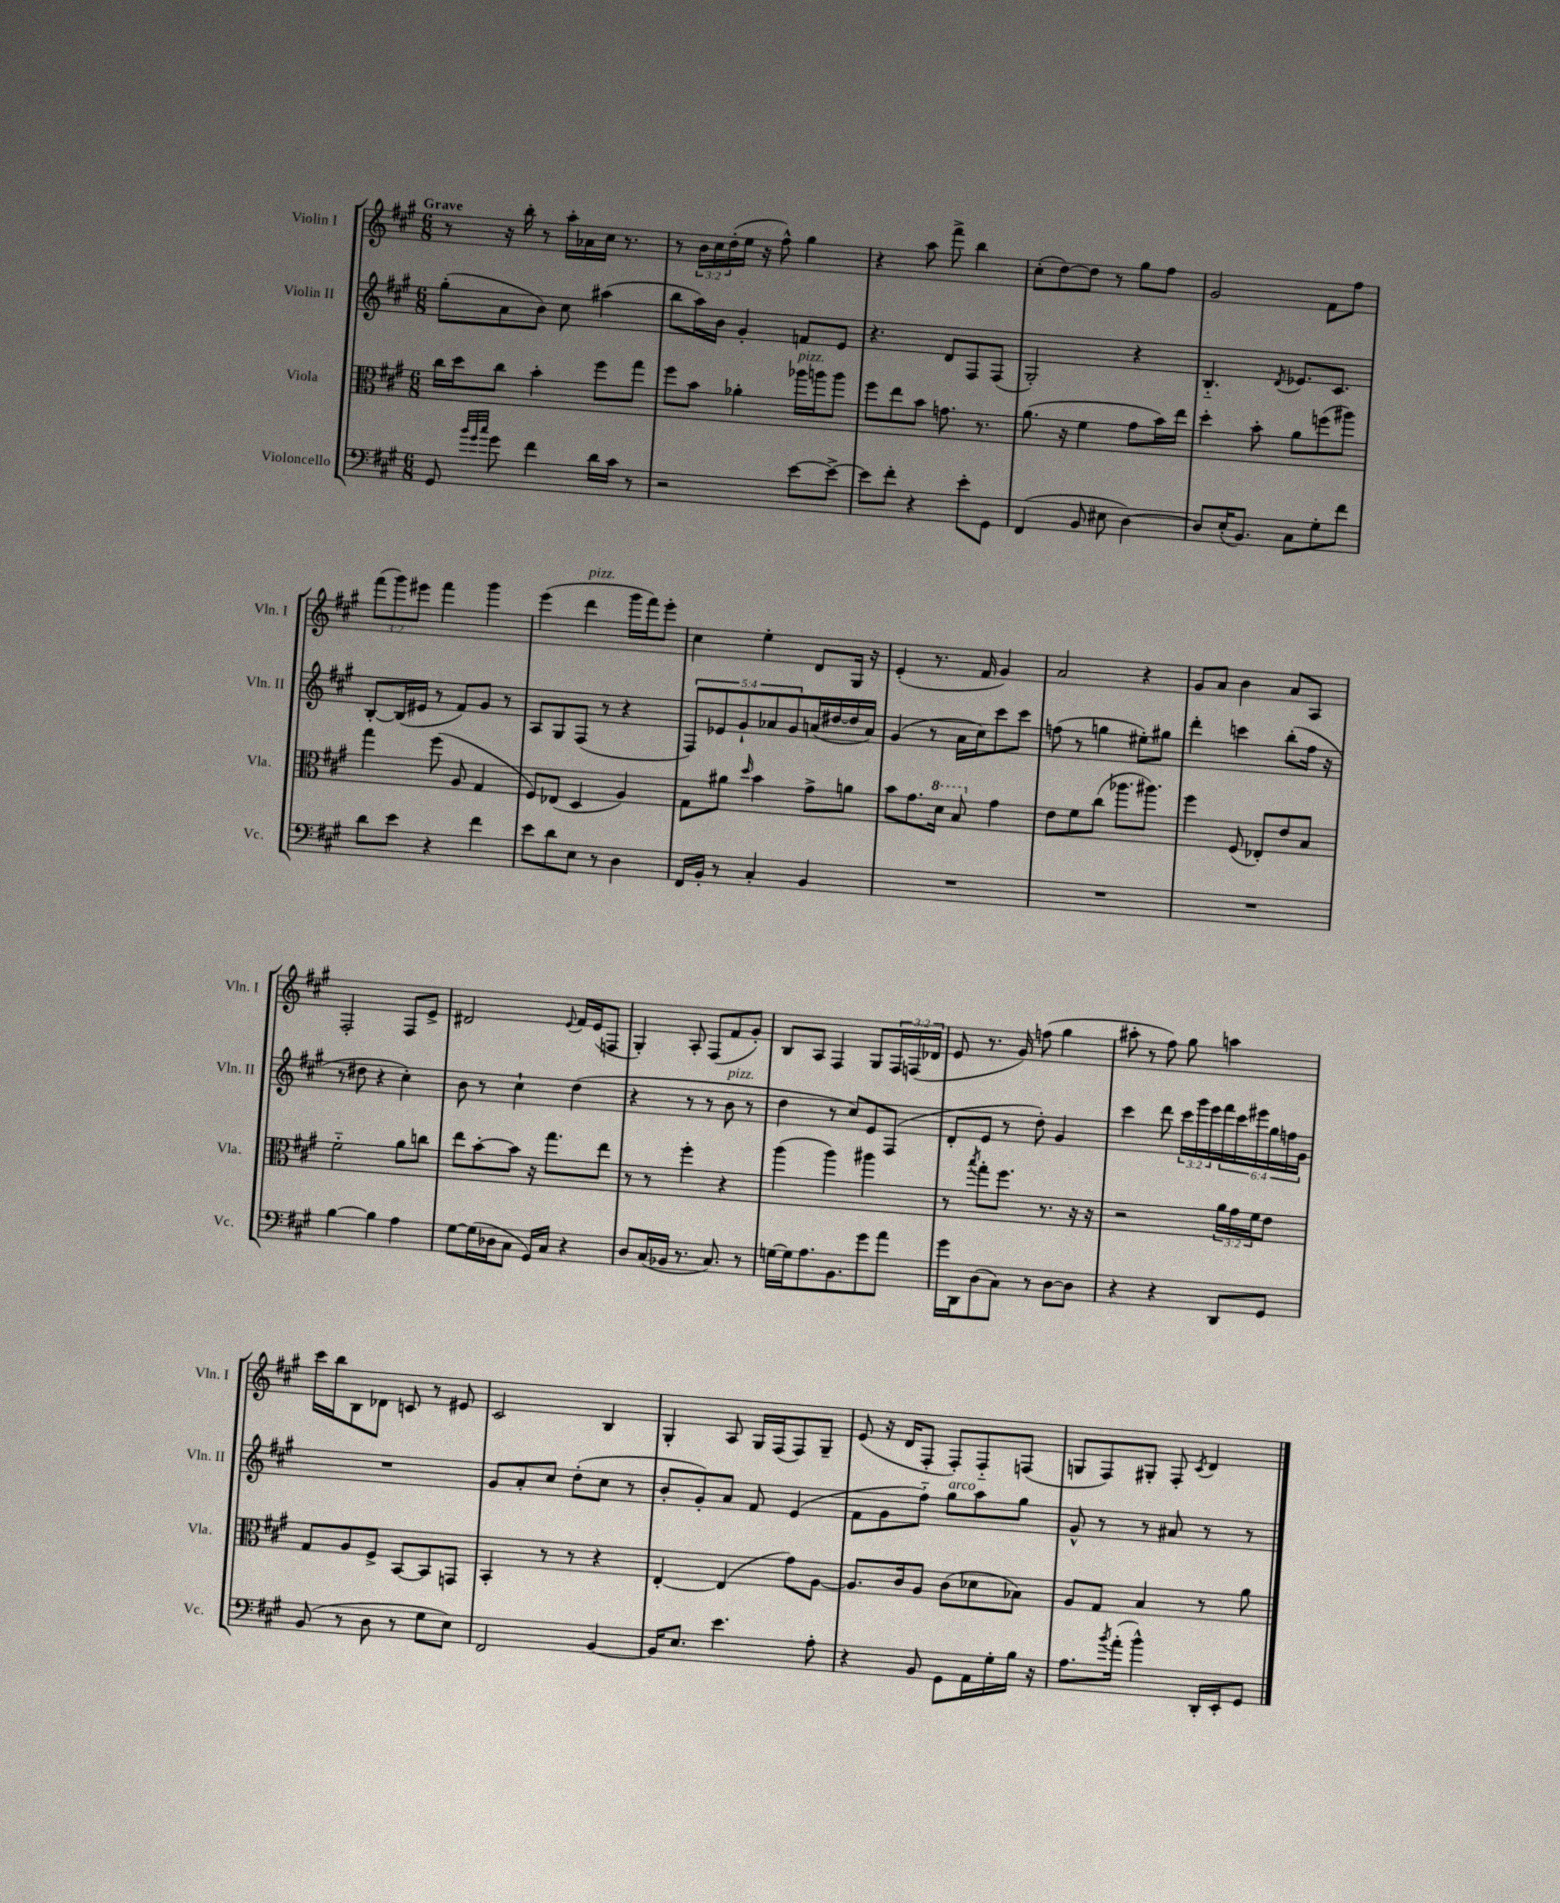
<<
\new StaffGroup <<
\new Staff = "s0" \with { instrumentName = "Violin I" shortInstrumentName = "Vln. I" } {
    \clef treble \key a \major \numericTimeSignature \time 6/8 \override Staff.TupletNumber.text = #tuplet-number::calc-fraction-text \tempo "Grave"
    r8 r16 b''16-. r8 a''16-. aes'16 cis''16 r8. |
    r8 \tuplet 3/2 { b'16 cis''16 d''16-.( } e''16 r16 fis''8-^) gis''4 |
    r4 a''8 fis'''8-> b''4 |
    cis''8-.( d''8~) d''8 r8 gis''8 fis''8 |
    gis'2 fis'8 fis''8 |
    \tuplet 3/2 { fis'''8( gis'''8) eis'''8 } fis'''4 gis'''4 |
    e'''4( d'''4^\markup { \italic "pizz." } gis'''16 fis'''16) e'''8-. |
    cis''4 e''4-. d'8 gis16 r16 |
    e'4-.( r8. fis'16 gis'4) |
    a'2 r4 |
    gis'8 a'8 b'4 a'8 a8 |
    fis2-. fis8 e'8-> |
    dis'2 \appoggiatura { e'8 } fis'16 e'16( f8 |
    gis4-.) a8-. fis8( fis'8 gis'8-.) |
    b8 a8 fis4 gis8 \tuplet 3/2 { fis16 f16( des'16 } |
    e'8 r8. gis'16) f''8( gis''4 |
    ais''8-. r8 fis''8) gis''8 a''4 |
    cis'''16 b''16 b8 des'8 c'8 r8 eis'8 |
    cis'2 b4 |
    gis4-. a8 gis16 fis16( fis8) gis8-- |
    e'8( r16 d'16 fis8-. fis8-.) fis8-_ f8( |
    g8 fis8) gis8-. fis8-. \acciaccatura { cis'8 } d'4 \bar "|." |
}
\new Staff = "s1" \with { instrumentName = "Violin II" shortInstrumentName = "Vln. II" } {
    \clef treble \key a \major \numericTimeSignature \time 6/8 \override Staff.TupletNumber.text = #tuplet-number::calc-fraction-text
    gis''8-.( a'8 b'8) cis''8 ais''4( |
    b''8 a''16) b'16 gis'4-. f'8 e'8 |
    r4. d'8 fis8 fis8( |
    gis2-.) r4 |
    b4.-_ \acciaccatura { d'8 } ees'8. cis'8. |
    b8~-. b16( eis'16 r8 fis'8) gis'8 r8 |
    a8 gis8 fis8( r8 r4 |
    \tuplet 5/4 { fis8) ees'8 gis'8-! aes'8 gis'8 } a'16( dis''16~ dis''16 a'16) |
    gis'4( r8 a'16 cis''16) cis'''8 cis'''8 |
    f''8( r8 g''4 eis''8-.) gis''8 |
    d'''4-. c'''4 b''8-.( fis''16 r16 |
    r8 dis''8 r4 cis''4-.) |
    b'8 r8 cis''4-! d''4( |
    r4 r8 r8 b'8^\markup { \italic "pizz." } r8 |
    d''4 r8 cis''8) e'8 fis8( |
    d'8-. e'8 r8 d''8-.) gis'4 |
    cis'''4 d'''8 \tuplet 3/2 { cis'''16 gis'''16 e'''16 } \tuplet 6/4 { fis'''16 cis'''16 eis'''16 gis''16 f''16 gis'16 } |
    R2. |
    gis'8 a'8-. cis''8 d''8-.( cis''8 r8 |
    b'8-. gis'8-.) a'8 fis'8 e'4( |
    fis'8 gis'8 fis''8-_) gis''8^\markup { \italic "arco" } a''8 gis''8 |
    gis'8-^ r8 r8 ais'8 r8 r8 \bar "|." |
}
\new Staff = "s2" \with { instrumentName = "Viola" shortInstrumentName = "Vla." } {
    \clef alto \key a \major \numericTimeSignature \time 6/8 \override Staff.TupletNumber.text = #tuplet-number::calc-fraction-text
    cis''16 d''16 cis''8 b'4-. fis''8 gis''8 |
    fis''8 b'8 aes'4-. aes''16^\markup { \italic "pizz." } a''16 a''8 |
    fis''8 e''8 b'8 g'8. r8. |
    a'8.( r16 fis'4 gis'8 b'16) e''16 |
    d''4-. b'8-. a'8 f''8( ais''8) |
    gis''4 fis''8( a8 gis4 |
    fis8) ees8( d4 a4) |
    gis8 ais'8 \grace { d''16 } b'4 gis'8-> a'8 |
    b'8 gis'8. \ottava #1 d''16 b'8 \ottava #0 gis'4 |
    e'8 fis'8 cis''8( aes''8. ais''8.) |
    fis''4 fis8( ees8-.) e'8 b8 |
    fis'2-_ a'8 c''8 |
    e''8 b'8~-. b'8 r16 gis''8. e''8 |
    r8 r8 fis''4-. r4 |
    a''4( a''4) ais''4 |
    r8 \acciaccatura { b''8 } gis''8-. fis''8. r8. r16 r16 |
    r2 \tuplet 3/2 { a'16 gis'16 fis'16 } e'8 |
    gis8 a8 fis8-> b,8~ b,8 g,8 |
    b,4-. r8 r8 r4 |
    e4~-. e4( gis'8) a8~ |
    a8. cis'16 a8 cis'8( des'8 bes8) |
    a8 gis8 b4 r8 a'8 \bar "|." |
}
\new Staff = "s3" \with { instrumentName = "Violoncello" shortInstrumentName = "Vc." } {
    \clef bass \key a \major \numericTimeSignature \time 6/8
    gis,8 \grace { b'32 gis'32 cis''32 } gis'8 fis'4 d'16 cis'16 r8 |
    r2 e'8~ e'8~-> |
    e'8 fis'8-. r4 e'8-. gis,8 |
    fis,4( b,8 eis8 d4~) |
    d8 e16-.( b,8.) cis8 gis8-. fis'8 |
    d'8 e'8 r4 fis'4 |
    e'8 d'8 e8 r8 d4 |
    fis,16 b,16-. r8 cis4-. b,4 |
    R2. |
    R2. |
    R2. |
    b4~ b4 a4 |
    gis8~ gis16( des16 cis8 gis,16) cis16 r4 |
    d8 cis16( bes,16 r8. cis8.) r8 |
    g16~ g16 a8. b,8. gis'8 a'8 |
    gis'16 d,16 d8( cis8) r8 d8~ d8 |
    r4 r4 d,8 gis,8 |
    b,8( r8 d8 r8 gis8 e8) |
    fis,2 b,4~ |
    b,16 e8. e'4. a8-. |
    r4 b,8 gis,8 a,16 gis16-. b16 r16 |
    a8. \acciaccatura { b'8 } a'16-.( b'4-^) d,16-. e,16-. gis,8 \bar "|." |
}
>>
>>
\layout { \context { \Score \remove "Bar_number_engraver" } }
